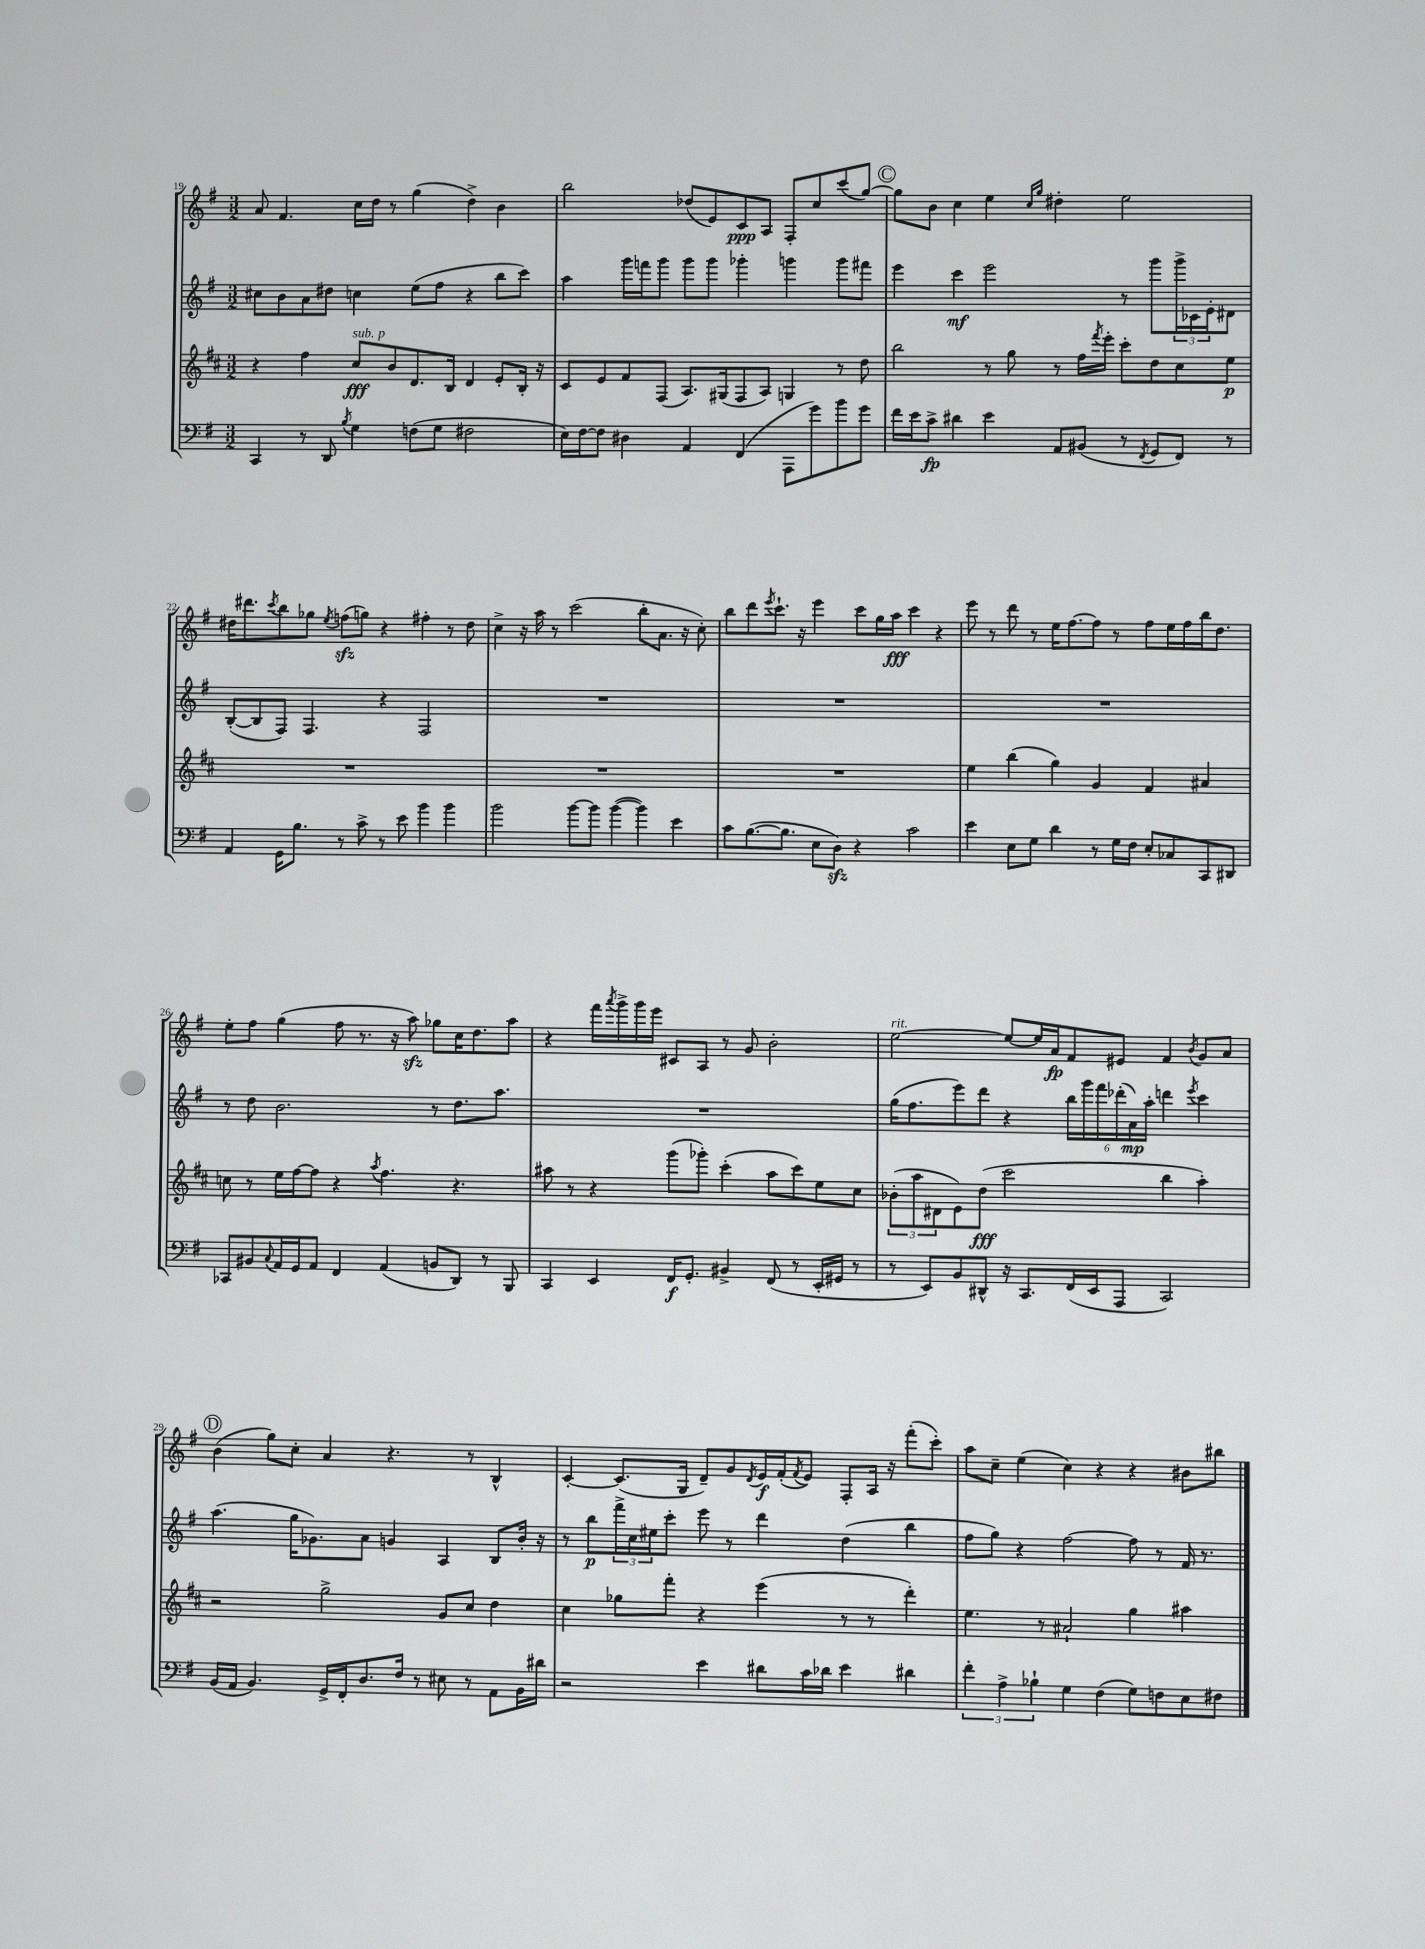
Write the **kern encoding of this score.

**kern	**dynam	**kern	**dynam	**kern	**dynam	**kern	**dynam
*part4	*part4	*part3	*part3	*part2	*part2	*part1	*part1
*staff4	*staff4	*staff3	*staff3	*staff2	*staff2	*staff1	*staff1
*clefF4	*	*clefG2	*	*clefG2	*	*clefG2	*
*k[f#]	*	*k[f#c#]	*	*k[f#]	*	*k[f#]	*
*M3/2	*	*M3/2	*	*M3/2	*	*M3/2	*
=19	=19	=19	=19	=19	=19	=19	=19
4CC/	.	4r	.	8cc#X\L	.	8a/	.
.	.	.	.	8b\	.	4.f#/	.
8r	.	4ff#\	.	8a\	.	.	.
8DD/	.	.	.	8dd#X\J	.	.	.
8qB/	.	.	.	.	.	.	.
!	!	!LO:TX:a:i:t=sub. p	!	!	!	!	!
4G\	.	8cc#/L	fff	4ccn\	.	16cc\LL	.
.	.	.	.	.	.	16dd\JJ	.
.	.	8b/	.	.	.	8r	.
(8Fn\L	.	8.d/	.	(8ee\L	.	(4gg\	.
8G\J	.	.	.	8ff#\J	.	.	.
.	.	16B/Jk	.	.	.	.	.
2F#X\	.	4d/	.	4r	.	4dd^\)	.
.	.	8e'/L	.	8bb\L	.	4b\	.
.	.	16B'/Jk	.	8ccc\J)	.	.	.
.	.	16r	.	.	.	.	.
=20	=20	=20	=20	=20	=20	=20	=20
16E\LL)	.	8c#/L	.	4aa\	.	2bb\	.
[16F#\J	.	.	.	.	.	.	.
8F#\J]	.	8e/	.	.	.	.	.
4D#X\	.	8f#/	.	16ggg\LL	.	.	.
.	.	.	.	16fffn\J	.	.	.
.	.	(8F#/J	.	8ggg\J	.	.	.
4AA/	.	8.A/L)	.	8ggg\L	.	(8dd-X/L	.
.	.	.	.	8ggg\J	.	8e/)	.
.	.	(16G#X/k	.	.	.	.	.
(4FF#/	.	8F#/	.	4ggg-X'\	.	8c/	ppp
.	.	8A/J)	.	.	.	8A/J	.
8AAA\L	.	4Gn/	.	4gggn\	.	8F#'/L	.
8g\)	.	.	.	.	.	8cc/	.
8b\	.	8r	.	8ggg\L	.	(8ccc/	.
8g\J	.	8dd\	.	8fff#X\J	.	[8gg/J)	.
!!LO:REH:place=s1:t=C
=21	=21	=21	=21	=21	=21	=21	=21
16f#\LL	.	2bb\	.	4eee\	.	8gg\L]	.
16e\J	.	.	.	.	.	.	.
8c^\J	fp	.	.	.	.	8b\J	.
4d#X\	.	.	.	4ccc\	mf	4cc\	.
4e\	.	8r	.	2eee\	.	4ee\	.
.	.	8gg\	.	.	.	.	.
.	.	.	.	.	.	16qqcc/LL	.
.	.	.	.	.	.	16qqgg/JJ	.
8AA/L	.	8r	.	.	.	4dd#X'\	.
(8BB#X/J	.	16ff#\LL	.	.	.	.	.
.	.	8qfff#/	.	.	.	.	.
.	.	16eee'\JJ	.	.	.	.	.
8r	.	8ccc#'\L	.	8r	.	2ee\	.
8qFF#/	.	.	.	.	.	.	.
8GG/L	.	8dd\	.	8ggg\L	.	.	.
8FF#/J)	.	8cc#\	.	24ggg^\L	.	.	.
.	.	.	.	24c-X\	.	.	.
.	.	.	.	24e'\J	.	.	.
8r	.	8ee\J	p	8d#X\J	.	.	.
!!LO:LB:g=z
=22	=22	=22	=22	=22	=22	=22	=22
4AA/	.	1.r	.	([8B'/L	.	16dd#X\KL	.
.	.	.	.	.	.	8.ddd#X\	.
.	.	.	.	8B/]	.	.	.
.	.	.	.	.	.	8qccc/	.
16GG\KL	.	.	.	8F#/J)	.	8bb\	.
8.B\J	.	.	.	.	.	.	.
.	.	.	.	4.F#/	.	8gg-X\J	.
.	.	.	.	.	.	8qee/	.
8r	.	.	.	.	.	(8ffnzz\L	.
8c^\	.	.	.	.	.	8ggn\J)	.
8r	.	.	.	4r	.	4r	.
8e\	.	.	.	.	.	.	.
4b\	.	.	.	2F#/	.	4ff#X'\	.
4b\	.	.	.	.	.	8r	.
.	.	.	.	.	.	8dd#\	.
=23	=23	=23	=23	=23	=23	=23	=23
2b\	.	1.r	.	1.r	.	4cc^\	.
.	.	.	.	.	.	16r	.
.	.	.	.	.	.	16aa\	.
.	.	.	.	.	.	8r	.
[8b\L	.	.	.	.	.	(2ccc\	.
8b\J]	.	.	.	.	.	.	.
([4b\	.	.	.	.	.	.	.
4b\])	.	.	.	.	.	8bb'\L	.
.	.	.	.	.	.	8.a\J	.
4e\	.	.	.	.	.	.	.
.	.	.	.	.	.	16r	.
.	.	.	.	.	.	8cc'\)	.
=24	=24	=24	=24	=24	=24	=24	=24
8c\L	.	1.r	.	1.r	.	8bb\L	.
([8.B\	.	.	.	.	.	8ddd\	.
.	.	.	.	.	.	8qeee/	.
.	.	.	.	.	.	8.ccc`\J	.
8.B\J]	.	.	.	.	.	.	.
.	.	.	.	.	.	16r	.
8E\L	.	.	.	.	.	4eee\	.
8Dzz\J)	.	.	.	.	.	.	.
4r	.	.	.	.	.	8ccc\L	.
.	.	.	.	.	.	16gg\L	.
.	.	.	.	.	.	16aa\JJ	fff
2c\	.	.	.	.	.	4ccc\	.
.	.	.	.	.	.	4r	.
=25	=25	=25	=25	=25	=25	=25	=25
4e\	.	4ee\	.	1.r	.	8eee\	.
.	.	.	.	.	.	8r	.
8E\L	.	(4bb\	.	.	.	8ddd\	.
8G\J	.	.	.	.	.	8r	.
4d\	.	4gg\)	.	.	.	16ee\KL	.
.	.	.	.	.	.	[8.ff#\	.
8r	.	4g/	.	.	.	8ff#\J]	.
16G\LL	.	.	.	.	.	8r	.
16F#\JJ	.	.	.	.	.	.	.
8E'/L	.	4f#/	.	.	.	8ff#\L	.
8C-X/	.	.	.	.	.	16ee\L	.
.	.	.	.	.	.	16ff#\	.
8CC/	.	4a#X/	.	.	.	16bb\J	.
.	.	.	.	.	.	8.dd\J	.
8DD#X/J	.	.	.	.	.	.	.
!!LO:LB:g=z
=26	=26	=26	=26	=26	=26	=26	=26
8CC-X/L	.	8ccn\	.	8r	.	8ee'\L	.
8BB#X/	.	8r	.	8dd\	.	8ff#\J	.
8qqC/	.	.	.	.	.	.	.
16AA/L	.	16ee\LL	.	2.b\	.	(4gg\	.
16GG/J	.	[16ff#\J	.	.	.	.	.
8AA/J	.	8ff#\J]	.	.	.	.	.
4FF#/	.	4r	.	.	.	8ff#\	.
.	.	.	.	.	.	8.r	.
.	.	8qaa/	.	.	.	.	.
(4AA/	.	4.ff#\	.	.	.	.	.
.	.	.	.	.	.	16r	.
.	.	.	.	.	.	8aazz\)	.
8BBn/L	.	.	.	8r	.	8gg-X\L	.
8DD/J)	.	4.r	.	8.dd\L	.	16cc\K	.
.	.	.	.	.	.	8.dd\	.
8r	.	.	.	.	.	.	.
.	.	.	.	8.aa\J	.	.	.
8BBB/	.	.	.	.	.	8aa\J	.
=27	=27	=27	=27	=27	=27	=27	=27
4CC/	.	8aa#X\	.	1.r	.	4r	.
.	.	8r	.	.	.	.	.
4EE/	.	4r	.	.	.	16fff#\LL	.
.	.	.	.	.	.	8qaaa/	.
.	.	.	.	.	.	16ggg^\	.
.	.	.	.	.	.	16ggg\	.
.	.	.	.	.	.	16eee\JJ	.
16FF#/KL	f	(8ggg\L	.	.	.	8c#X/L	.
8.GG'/J	.	.	.	.	.	.	.
.	.	8ggg-X'\J)	.	.	.	8A/J	.
4BB#X^/	.	(4ccc#'\	.	.	.	8r	.
.	.	.	.	.	.	8g/	.
(8FF#/	.	8aa#\L	.	.	.	2b'\	.
8r	.	8ccc#\)	.	.	.	.	.
16EE'/LL	.	8ee\	.	.	.	.	.
16GG#X/JJ	.	.	.	.	.	.	.
8r	.	8cc#\J	.	.	.	.	.
=28	=28	=28	=28	=28	=28	=28	=28
!	!	!	!	!	!	!LO:TX:a:i:t=rit.	!
8r	.	(12b-X'\L	.	(16gg\KL	.	[2ee\	.
.	.	.	.	8.ff#\	.	.	.
.	.	12aa\	.	.	.	.	.
8EE/L)	.	.	.	.	.	.	.
.	.	12d#X\	.	.	.	.	.
8BB/	.	8e\)	.	8eee\)	.	.	.
8DD#X^^/J	.	(8dd\J	fff	8ddd\J	.	.	.
16r	.	2ccc#\	.	4r	.	8ee/L_	.
8.CC/L	.	.	.	.	.	.	.
.	.	.	.	.	.	16ee/L]	.
.	.	.	.	.	.	16a/J	fp
(16FF#/L	.	.	.	24bb\LL	.	8f#/	.
.	.	.	.	24ggg\	.	.	.
16EE/J	.	.	.	.	.	.	.
.	.	.	.	24fff#\	.	.	.
8AAA/J	.	.	.	(24ddd-X'\	.	8e#X/J	.
.	.	.	.	24a\)	mp	.	.
.	.	.	.	24aa'\JJ	.	.	.
2CC/)	.	4bb\	.	4dddn\	.	4f#/	.
.	.	.	.	8qeee/	.	8qb/	.
.	.	4aa'\)	.	4ccc\	.	8g/L	.
.	.	.	.	.	.	8a/J	.
!!LO:LB:g=z
!!LO:REH:place=s1:t=D
=29	=29	=29	=29	=29	=29	=29	=29
(16BB/LL	.	2r	.	(4.aa\	.	(4b\	.
16AA/JJ	.	.	.	.	.	.	.
4.BB/)	.	.	.	.	.	.	.
.	.	.	.	.	.	8gg\L)	.
.	.	.	.	16gg\KL	.	8cc'\J	.
.	.	.	.	8.g-X\)	.	.	.
16GG^/LL	.	2gg^\	.	.	.	4a/	.
16FF#'/J	.	.	.	.	.	.	.
8.D/	.	.	.	8a\J	.	.	.
.	.	.	.	4gn/	.	4.r	.
16F#/Jk	.	.	.	.	.	.	.
8r	.	.	.	.	.	.	.
8E#X\	.	8g/L	.	4A/	.	.	.
8r	.	8cc#/J	.	.	.	8r	.
8AA\L	.	4dd\	.	8B/L	.	4B^^/	.
16BB\L	.	.	.	16b'/Jk	.	.	.
16d#X\JJ	.	.	.	16r	.	.	.
=30	=30	=30	=30	=30	=30	=30	=30
2r	.	4cc#\	.	8r	.	[4c'/	.
.	.	.	.	8bb\L	p	.	.
.	.	8gg-X\L	.	24fff#^\L	.	(8.c/L]	.
.	.	.	.	24cc\	.	.	.
.	.	.	.	24ee#X\J	.	.	.
.	.	8fff#'\J	.	8ccc'\J	.	.	.
.	.	.	.	.	.	16G/Jk	.
4e\	.	4r	.	8eee\	.	8d~/L)	.
.	.	.	.	8r	.	8g/	.
.	.	.	.	.	.	8qd/	.
8d#X\L	.	(4eee\	.	4ddd\	.	16e/L	f
.	.	.	.	.	.	(16f#'/J	.
.	.	.	.	.	.	8qf#/	.
16c\L	.	.	.	.	.	8e/J)	.
16d-X\JJ	.	.	.	.	.	.	.
4e\	.	8r	.	(4dd\	.	8F#'/L	.
.	.	8r	.	.	.	16A/Jk	.
.	.	.	.	.	.	16r	.
4d#X\	.	4ddd'\)	.	4bb\	.	(8fff#'\L	.
.	.	.	.	.	.	8ccc'\J)	.
=31	=31	=31	=31	=31	=31	=31	=31
6f#'\	.	4.ee\	.	8ff#\L	.	8aa\L	.
.	.	.	.	8gg\J)	.	8cc~\J	.
6A^\	.	.	.	.	.	.	.
.	.	.	.	4r	.	(4ee\	.
6B-X`\	.	.	.	.	.	.	.
.	.	8r	.	.	.	.	.
4G\	.	2a#X`/	.	[2ff#\	.	4cc\)	.
(4F#\	.	.	.	.	.	4r	.
8G\L)	.	4gg\	.	8ff#\]	.	4r	.
8Fn\	.	.	.	8r	.	.	.
8E\	.	4aa#X\	.	16f#/	.	8b#X\L	.
.	.	.	.	8.r	.	.	.
8F#X\J	.	.	.	.	.	8bb#X\J	.
==	==	==	==	==	==	==	==
*-	*-	*-	*-	*-	*-	*-	*-
